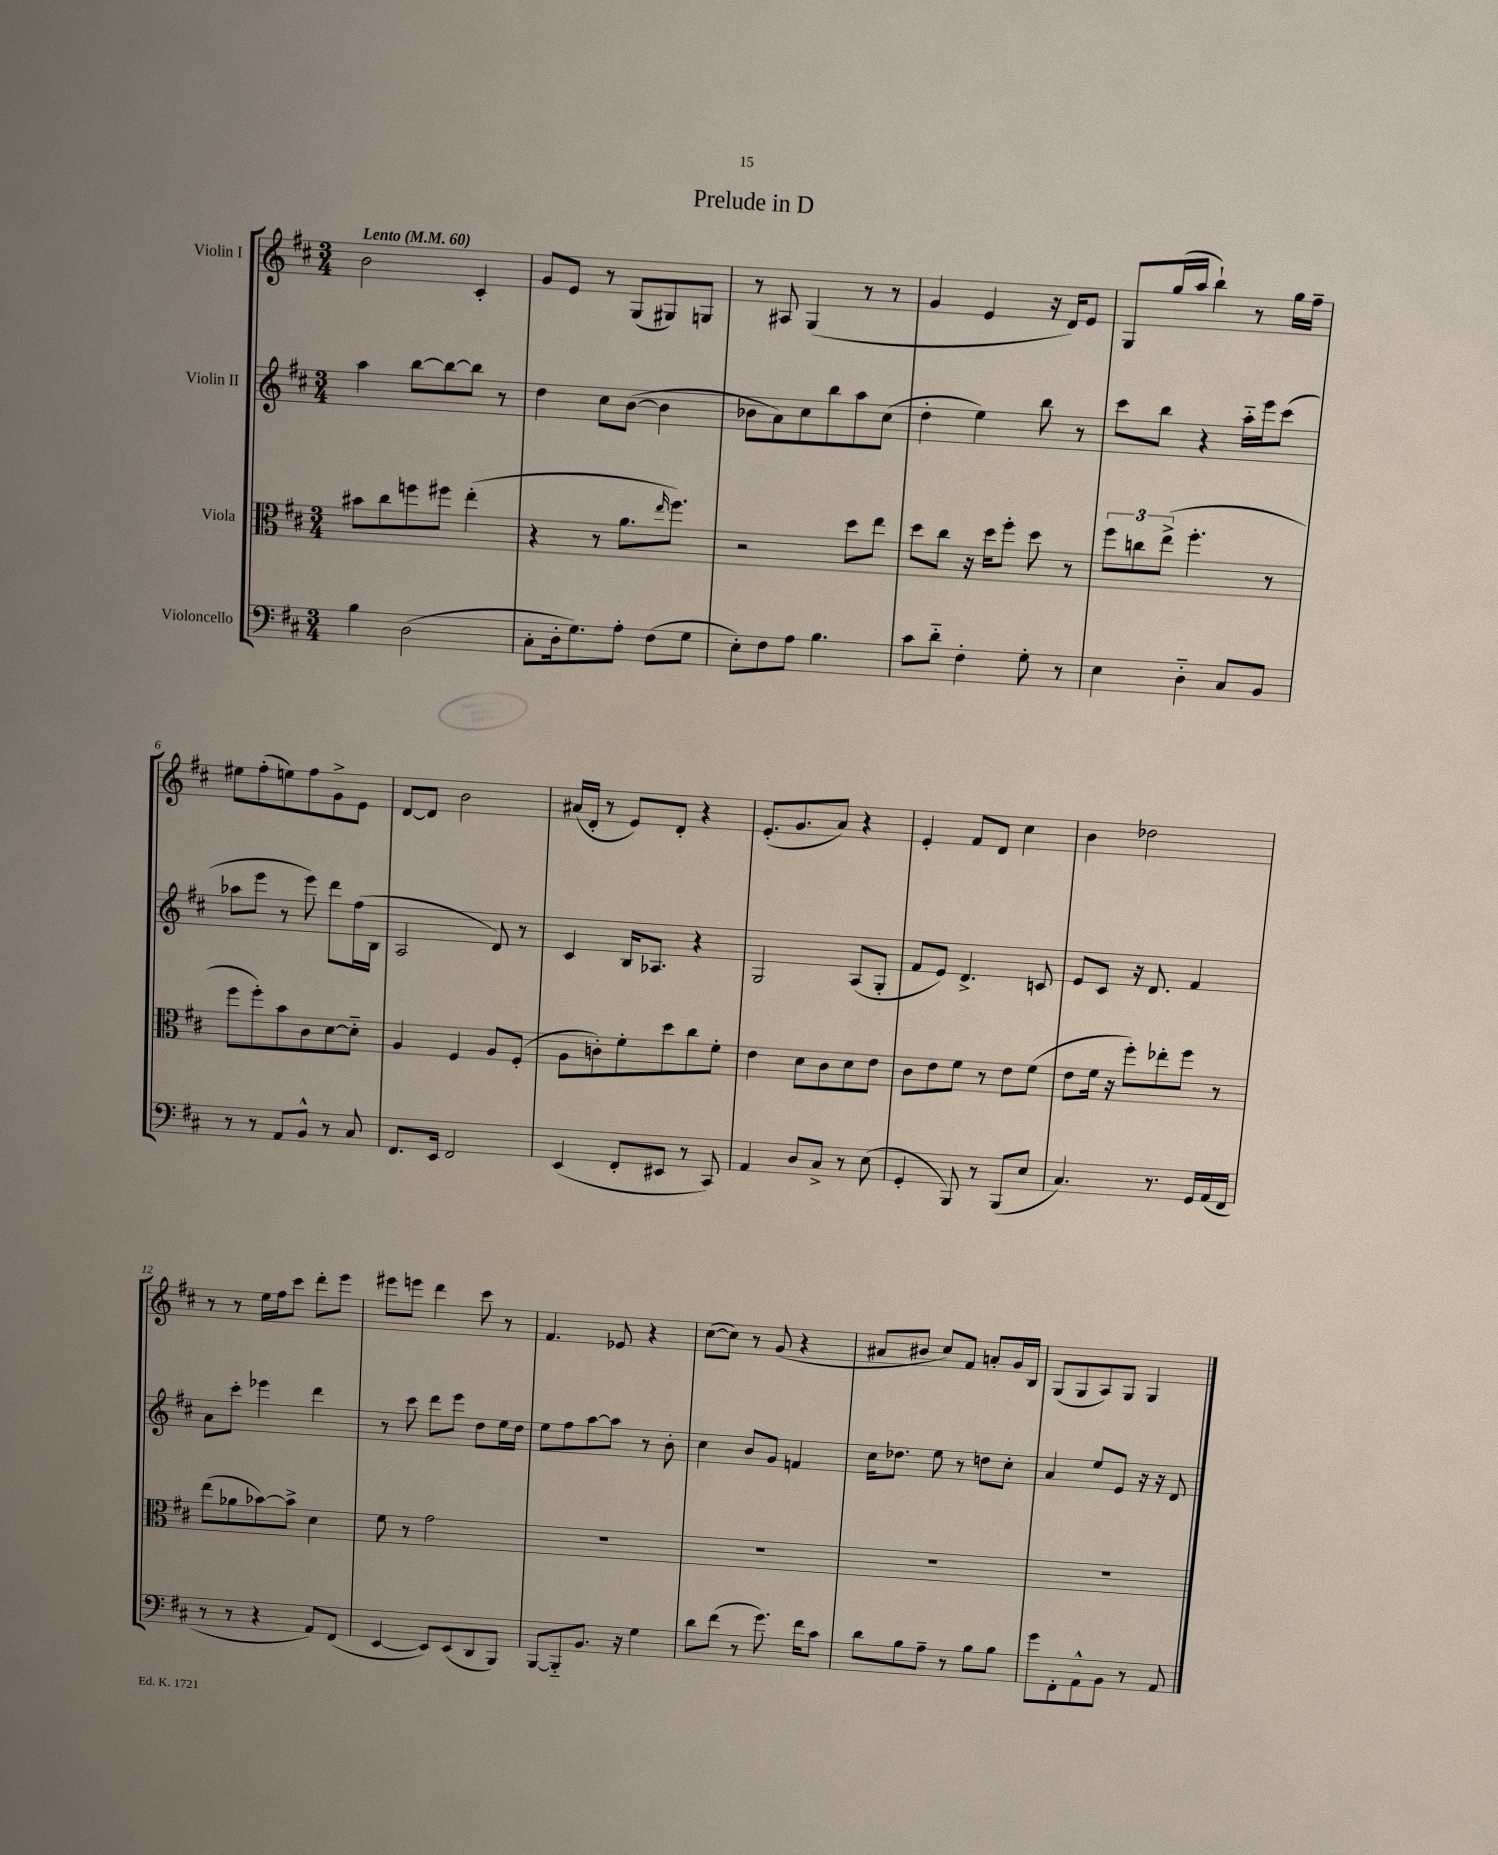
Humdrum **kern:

**kern	**kern	**kern	**kern
*staff4	*staff3	*staff2	*staff1
*clefF4	*clefC3	*clefG2	*clefG2
*k[f#c#]	*k[f#c#]	*k[f#c#]	*k[f#c#]
*M3/4	*M3/4	*M3/4	*M3/4
*MM60	*MM60	*MM60	*MM60
4B\	8b#\L	4aa\	2b\
.	8cc#\	.	.
(2D\	8ff\	[8bb\L	.
.	8ff#\J	8bb\_	.
.	(4ee'\	8bb\]J	4c#'/
.	.	8r	.
=	=	=	=
8C#'\L	4r	4dd\	8g/L
16D'\k	.	.	8e/J
8.G\)	.	.	.
.	8r	8cc#\L	8r
8A'\J	8.a\L	([8b\J	(8G/L
(8F#\L	.	4b\]	8G#/)
.	16qqee/	.	.
.	8.ff#\J)	.	.
8G\J	.	.	8G/J
=	=	=	=
8E'\L)	2r	8b-\L	8r
8F#\	.	8a\)	8A#/
8A\J	.	8cc#\	(4G/
4.B\	.	8bb\	.
.	8dd\L	8aa\	8r
.	8ee\J	(8cc#\J	8r
=	=	=	=
8c#\L	8dd\L	4dd'\	4g/
8d'~\J	8cc#\J	.	.
4F#'\	16r	4ee\)	4e/
.	16dd\LK	.	.
.	8ff#'\J	.	.
8G'\	8dd\	8bb\	16r
.	.	.	16d/LK)
8r	8r	8r	8e/J
=	=	=	=
4E\	12ff#\L	8ccc#\L	8G/L
.	12cc\	.	.
.	.	8bb\J	(16gg/L
.	(12ee^\J	.	.
.	.	.	16aa/JJ
4D'~\	4.ff#'\	4r	4bb`\)
8C#/L	.	16aa'~\LL	8r
.	.	16eee\J	.
8BB/J	8r	(8ccc#\J	16gg\LL
.	.	.	16ff#~\JJ
=	=	=	=
8r	8ff#\L	8aa-\L	8ee#\L
8r	8ff#'\)	8eee\J	(8ff#'\
8AA/L	8b\	8r	8ee\)
8BB^^/J	8c#\	8eee\)	8ff#\
8r	[8d\	8ddd\L	8g^\
8C#/	8d'~\]J	(16ff#\L	8e\J
.	.	16B\JJ	.
=	=	=	=
8.FF#/L	4A/	2A/	[8d/L
.	.	.	8d/]J
16EE/Jk	.	.	.
2FF#/	4F#/	.	2b\
.	8A/L	8d/)	.
.	(8F#'/J	8r	.
=	=	=	=
(4EE/	8A\L	4c#/	(16a#/LL
.	.	.	16d'/JJ
.	8c'\)	.	8r
8FF#'/L	8f#'\	16B/LK	8e/L)
.	.	8.A-/J	.
8EE#/J	8dd\	.	8d'/J
8r	8cc#\	4r	4r
8CC#/)	8f#'\J	.	.
=	=	=	=
4AA/	4e\	2G/	(8.e'/L
.	.	.	8.g/
8D/L	8d\L	.	.
8C#^/J	8c#\	.	8a/J)
8r	8d\	(8A/L	4r
(8E\	8e\J	8G'/J	.
=	=	=	=
4GG'/	8c#\L	8f#/L	4e'/
.	8e\	8e/J)	.
8BBB/)	8f#\J	4.d^/	8f#/L
8r	8r	.	8d/J
(8BBB/L	8e\L	.	4cc#\
8E/J	(8f#\J	8c/	.
=	=	=	=
4.C#/)	8e\L	8e/L	4b\
.	16f#\Jk	8c#/J	.
.	16r	.	.
.	8ff#'\L)	16r	2dd-\
.	.	8.d/	.
8.r	8ee-'\	.	.
.	8ff#\J	4f#/	.
16GG/LL	.	.	.
(16AA/	8r	.	.
16FF#/JJ	.	.	.
=	=	=	=
8r	(8ee\L	8a\L	8r
8r	8a-\	8ccc#'\J	8r
4r	[8b-\)	4eee-\	16ee\LL
.	.	.	16ff#\J
.	8b-^\]J	.	8ccc#\J
8AA/L)	4d\	4ddd\	8ddd'\L
(8FF#/J	.	.	8eee\J
=	=	=	=
[4EE/	8f#\	8r	8eee#\L
.	8r	8ccc#\	8eee\J
8EE/]L)	2g\	8ddd\L	4ddd\
(8EE/	.	8eee\J	.
8DD/	.	8dd\L	8ccc#\
8BBB/J)	.	16ee\L	8r
.	.	16dd\JJ	.
=	=	=	=
[8BBB/L	2.r	8ee\L	4.f#/
8BBB'~/]	.	8ff#\	.
8.BB/J	.	[8aa\	.
.	.	8aa\]J	8e-/
16r	.	.	.
4G\	.	8r	4r
.	.	8b'\	.
=	=	=	=
8d\L	2.r	4cc#\	([8cc#\L
(8f#\J	.	.	8cc#\]J)
8r	.	8b/L	8r
8.g\)	.	8g/J	(8g/
.	.	4f/	4r
16f#\LK	.	.	.
8c#\J	.	.	.
=	=	=	=
8d\L	2.r	16cc#\LK	8a#/L
.	.	8.dd-\J	.
8B\	.	.	8b#/J
8A~\J	.	8ee\	8cc#/L)
8r	.	8r	8f#/J
8B\L	.	8dd\L	8a'/L
8B\J	.	8cc#'\J	16g/L
.	.	.	16B/JJ
=	=	=	=
8g\L	2.r	4a/	(8G/L
8FF#'\	.	.	8G/
8AA^^\	.	8ee/L	8A/)
8BB\J	.	8e/J	8G/J
8r	.	16r	4G/
.	.	16r	.
8AA/	.	8d/	.
==	==	==	==
*-	*-	*-	*-
